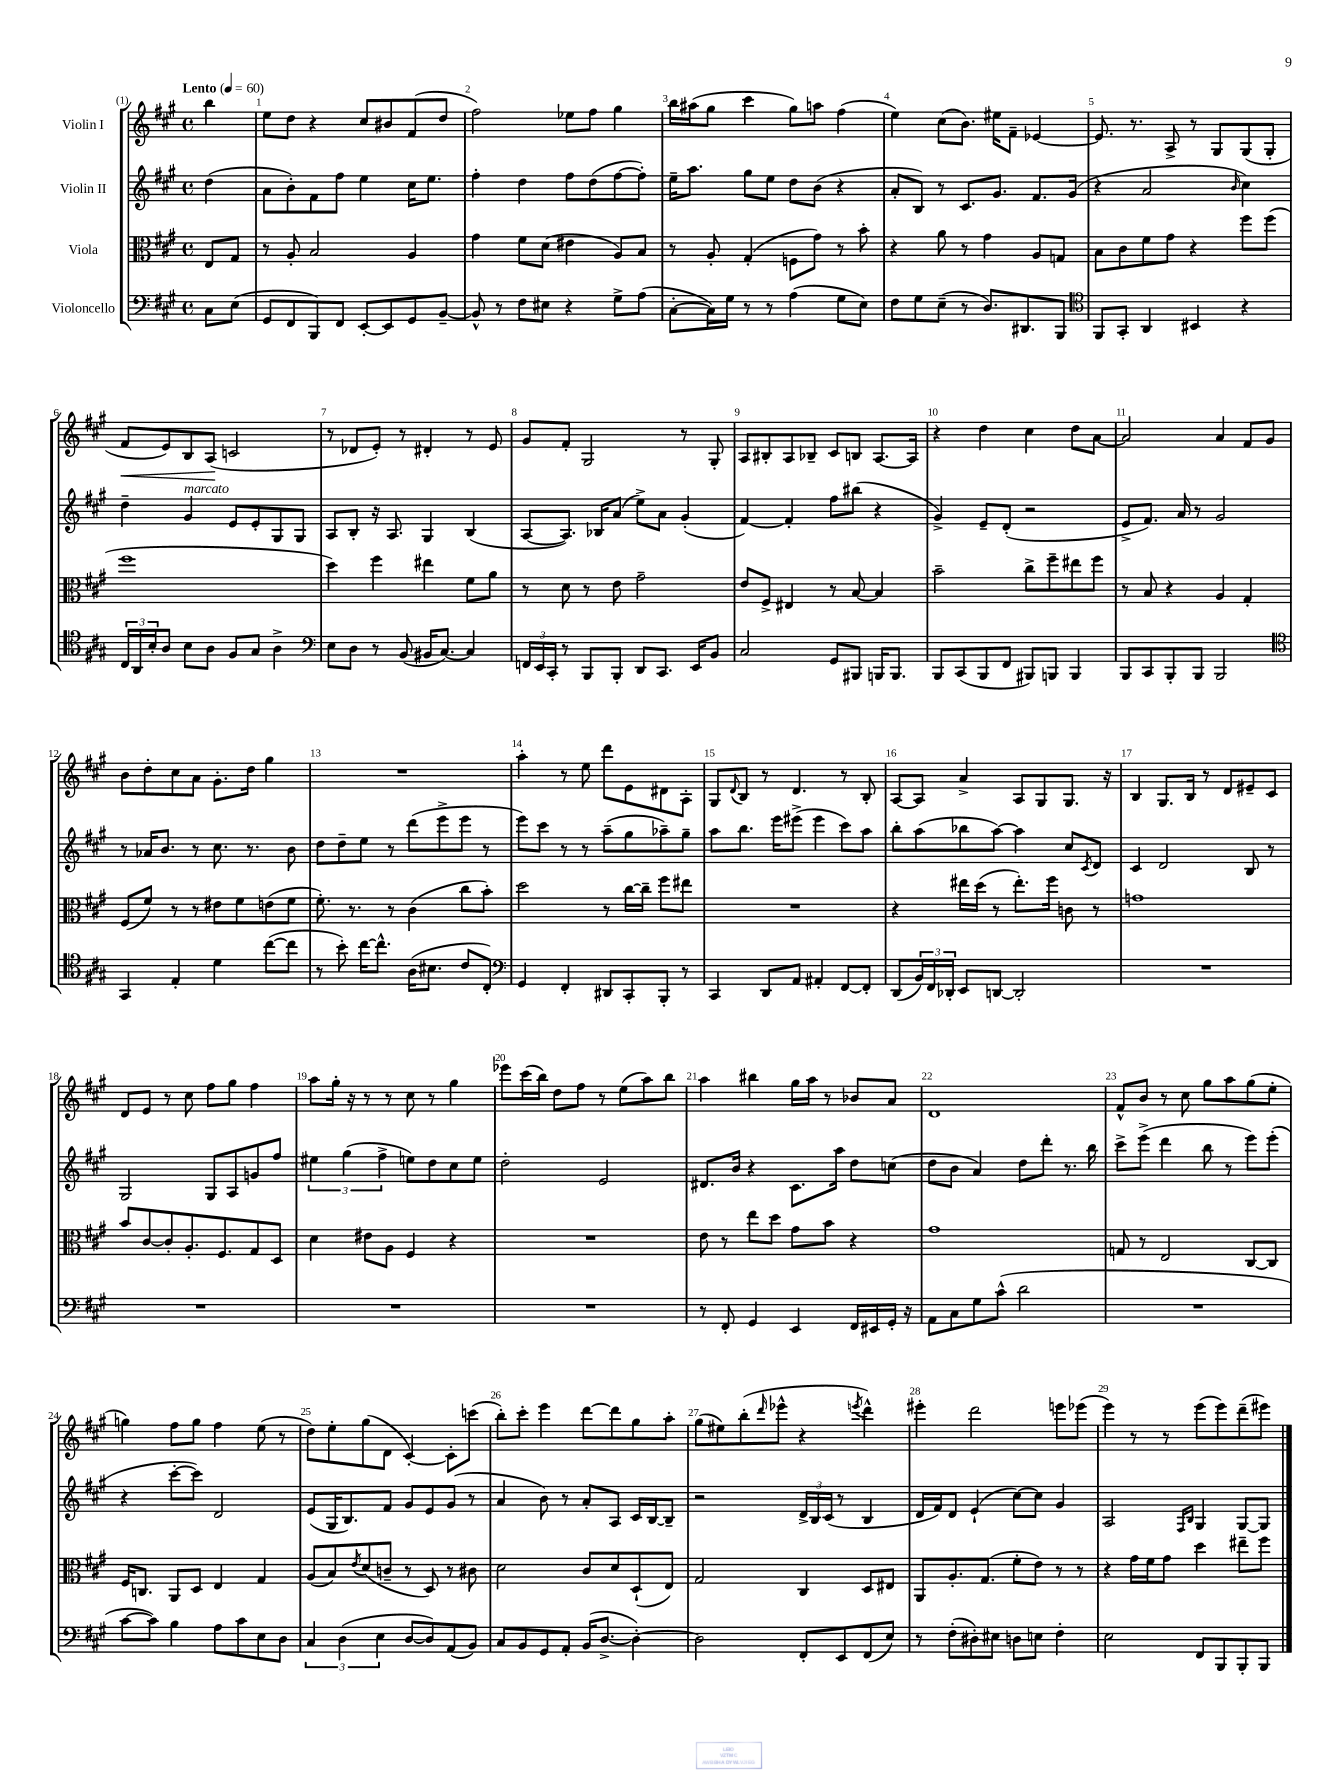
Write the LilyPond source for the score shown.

<<
\new StaffGroup <<
\new Staff = "s0" \with { instrumentName = "Violin I" } {
    \clef treble \key a \major \defaultTimeSignature \time 4/4 \partial 4 \tempo "Lento" 4 = 60
    b''4 |
    e''8 d''8 r4 cis''8 bis'8 fis'8( d''8 |
    fis''2) ees''8 fis''8 gis''4 |
    b''16 ais''16( gis''8 cis'''4 gis''8) a''8 fis''4( |
    e''4) cis''8( b'8.) eis''16 fis'8-- ees'4~ |
    ees'8. r8. a8-> r8 gis8 gis8( gis8-. |
    fis'8\< e'8) b8 a8\!( c'2 |
    r8 des'8 e'8-.) r8 dis'4-. r8 e'8 |
    gis'8 fis'8-. gis2 r8 gis8-. |
    a8 bis8-. a8 bes8-- cis'8 b8 a8.~ a16 |
    r4 d''4 cis''4 d''8 a'8~ |
    a'2 a'4 fis'8 gis'8 |
    b'8 d''8-. cis''8 a'8 gis'8.-. d''16 gis''4 |
    R1 |
    a''4-. r8 e''8 d'''8 e'8 dis'8 a8-. |
    gis8 \appoggiatura { d'8 } b8 r8 d'4. r8 b8-. |
    a8~ a8 a'4-> a8 gis8 gis8. r16 |
    b4 gis8. b16 r8 d'8 eis'8-- cis'8 |
    d'8 e'8 r8 cis''8 fis''8 gis''8 fis''4 |
    a''8 gis''16-. r16 r8 r8 cis''8 r8 gis''4 |
    ees'''8 cis'''16( b''16) d''8 fis''8 r8 e''8( a''8) b''8 |
    a''4 bis''4 gis''16 a''16 r8 bes'8 a'8 |
    d'1 |
    fis'8-^ b'8 r8 cis''8 gis''8 a''8 gis''8( e''8-. |
    g''4) fis''8 g''8 fis''4 e''8( r8 |
    d''8) e''8-. gis''8( d'8 cis'4~-.) cis'8-. c'''8( |
    b''8-.) cis'''8-. e'''4 d'''8~ d'''8 gis''8 a''8-. |
    gis''8( eis''8) b''8-.( \grace { d'''16 } ees'''8-^ r4 \acciaccatura { e'''8 } d'''4-^) |
    eis'''4-. d'''2 e'''8 ees'''8( |
    e'''4) r8 r8 e'''8( e'''8) d'''8--( eis'''8) \bar "|." |
}
\new Staff = "s1" \with { instrumentName = "Violin II" } {
    \clef treble \key a \major \defaultTimeSignature \time 4/4 \partial 4
    d''4( |
    a'8 b'8-.) fis'8 fis''8 e''4 cis''16 e''8. |
    fis''4-. d''4 fis''8 d''8( fis''8~ fis''8-.) |
    e''16-- a''8. gis''8 e''8 d''8 b'8( r4 |
    a'8-. b8) r8 cis'8. gis'8. fis'8. gis'16( |
    r4 a'2 \grace { b'16 } cis''4) |
    d''4-- gis'4^\markup { \italic "marcato" } e'8 e'8-. gis8 gis8 |
    a8 b8-. r16 a8. gis4 b4( |
    a8~ a8.) bes16 a'8( e''8->) a'8 gis'4-.( |
    fis'4~) fis'4-. fis''8 bis''8( r4 |
    gis'4->) e'8-- d'8-.( r2 |
    e'8-> fis'8.) a'16 r8 gis'2 |
    r8 aes'16 b'8. r8 cis''8. r8. b'8 |
    d''8 d''8-- e''8 r8 d'''8( e'''8-> e'''8 r8 |
    e'''8) cis'''8 r8 r8 a''8--( gis''8 aes''8--) gis''8-- |
    a''8 b''8. e'''16 eis'''8->( eis'''4 cis'''8) a''8 |
    b''8-. a''8( bes''8 a''8~) a''4 cis''8 \acciaccatura { cis'8 } d'8 |
    cis'4 d'2 b8 r8 |
    gis2 gis8 a8 g'8 fis''8 |
    \tuplet 3/2 { eis''4 gis''4( fis''4-> } e''8) d''8 cis''8 e''8 |
    d''2-. e'2 |
    dis'8. b'16 r4 cis'8. a''16 d''8 c''8( |
    d''8 b'8 a'4) d''8 d'''8-. r8. b''16 |
    cis'''8-> e'''8->( d'''4 b''8 r8 e'''8) e'''8-.( |
    r4 cis'''8~-. cis'''8) d'2 |
    e'8( gis16 b8.) fis'8 gis'8 e'8 gis'8( r8 |
    a'4 b'8) r8 a'8-. a8 cis'16 b16~ b8-- |
    r2 \tuplet 3/2 { d'16-> b16 cis'16( } r8 b4 |
    d'16 fis'16) d'8 e'4-!( cis''8~) cis''8 gis'4 |
    a2 \grace { fis16 b16 } gis4 gis8~ gis8 \bar "|." |
}
\new Staff = "s2" \with { instrumentName = "Viola" } {
    \clef alto \key a \major \defaultTimeSignature \time 4/4 \partial 4
    e8 gis8 |
    r8 a8-. b2 a4 |
    gis'4 fis'8 d'8( eis'4 a8) b8 |
    r8 a8-. gis4-.( f8 gis'8) r8 b'8-. |
    r4 a'8 r8 gis'4 a8 g8 |
    b8 cis'8 fis'8 gis'8 r4 fis''8 fis''8( |
    fis''1 |
    d''4) fis''4 eis''4 fis'8 a'8 |
    r8 d'8 r8 e'8 gis'2-- |
    e'8 fis8-> eis4 r8 b8~ b4 |
    b'2-- cis''8-> fis''8-- eis''8 fis''8 |
    r8 b8 r4 a4 gis4-. |
    fis8( fis'8) r8 r8 eis'8 fis'8 e'8( fis'8 |
    fis'8.-.) r8. r8 cis'4( cis''8 b'8-.) |
    d''2 r8 cis''16~ cis''16-- fis''8 eis''8 |
    R1 |
    r4 eis''16 d''16( r8 eis''8.-.) fis''16 c'8 r8 |
    g'1 |
    b'8 cis'8~ cis'8-. a8.-. fis8. gis8 d8 |
    d'4 eis'8 a8 fis4 r4 |
    R1 |
    e'8 r8 e''8 d''8 gis'8 b'8 r4 |
    gis'1 |
    g8 r8 e2 cis8~ cis8 |
    fis16 c8. a,8 d8 e4 gis4 |
    a8( b8) \acciaccatura { e'8 } d'8( c'8-- r8 d8) r8 cis'8 |
    d'2 cis'8 d'8 d8-!( e8) |
    gis2 cis4 d8 eis8 |
    a,8 a8.-. gis8.( fis'8-. e'8) r8 r8 |
    r4 gis'16 fis'16 gis'8 d''4 eis''8-- fis''8 \bar "|." |
}
\new Staff = "s3" \with { instrumentName = "Violoncello" } {
    \clef bass \key a \major \defaultTimeSignature \time 4/4 \partial 4
    cis8 e8( |
    gis,8 fis,8 b,,8) fis,8 e,8~-. e,8 gis,8 b,8~-- |
    b,8-^ r8 fis8 eis8 r4 gis8-> a8( |
    cis8~-. cis16) gis16 r8 r8 a4( gis8 e8) |
    fis8 gis8 e8--( r8 d8.) dis,8. b,,8 |
    \clef tenor fis,8 gis,8-. a,4 bis,4 r4 |
    \tuplet 3/2 { cis16 a,16 b16-. } a8 b8 a8 fis8 gis8 a4-> |
    \clef bass e8 d8 r8 b,8( bis,16 cis8.~) cis4 |
    \tuplet 3/2 { f,16 e,16 cis,16-. } r8 b,,8 b,,8-. d,8 cis,8. e,16 b,8 |
    cis2 gis,8 bis,,8 b,,16 b,,8. |
    b,,8 cis,8( b,,8 fis,8 bis,,8) b,,8 b,,4 |
    b,,8 cis,8 b,,8-. b,,8 b,,2 |
    \clef tenor gis,4 e4-. d'4 cis''8~( cis''8 |
    r8 b'8-.) cis''16~ cis''8.-^ a16( bis8. cis'8 cis8-.) |
    \clef bass gis,4 fis,4-. dis,8 cis,8-. b,,8-. r8 |
    cis,4 d,8 a,8 ais,4-. fis,8~ fis,8-. |
    d,8( \tuplet 3/2 { b,16) fis,16 des,16-. } e,8 d,8~ d,2-. |
    R1 |
    R1 |
    R1 |
    R1 |
    r8 fis,8-. gis,4 e,4 fis,16 eis,16 gis,16-. r16 |
    a,8 cis8 gis8 cis'8-^( d'2 |
    R1 |
    cis'8~ cis'8) b4 a8 cis'8 e8 d8 |
    \tuplet 3/2 { cis4 d4( e4 } d8~ d8) a,8( b,8) |
    cis8 b,8 gis,8 a,8-. b,16( d8.~-> d4~-.) |
    d2 fis,8-. e,8 fis,8( e8) |
    r8 fis8-.( dis8-.) eis8 d8 e8 fis4-. |
    e2 fis,8 b,,8 b,,8-. b,,8 \bar "|." |
}
>>
>>
\layout { \context { \Score \override BarNumber.break-visibility = ##(#f #t #t) barNumberVisibility = #all-bar-numbers-visible } }
